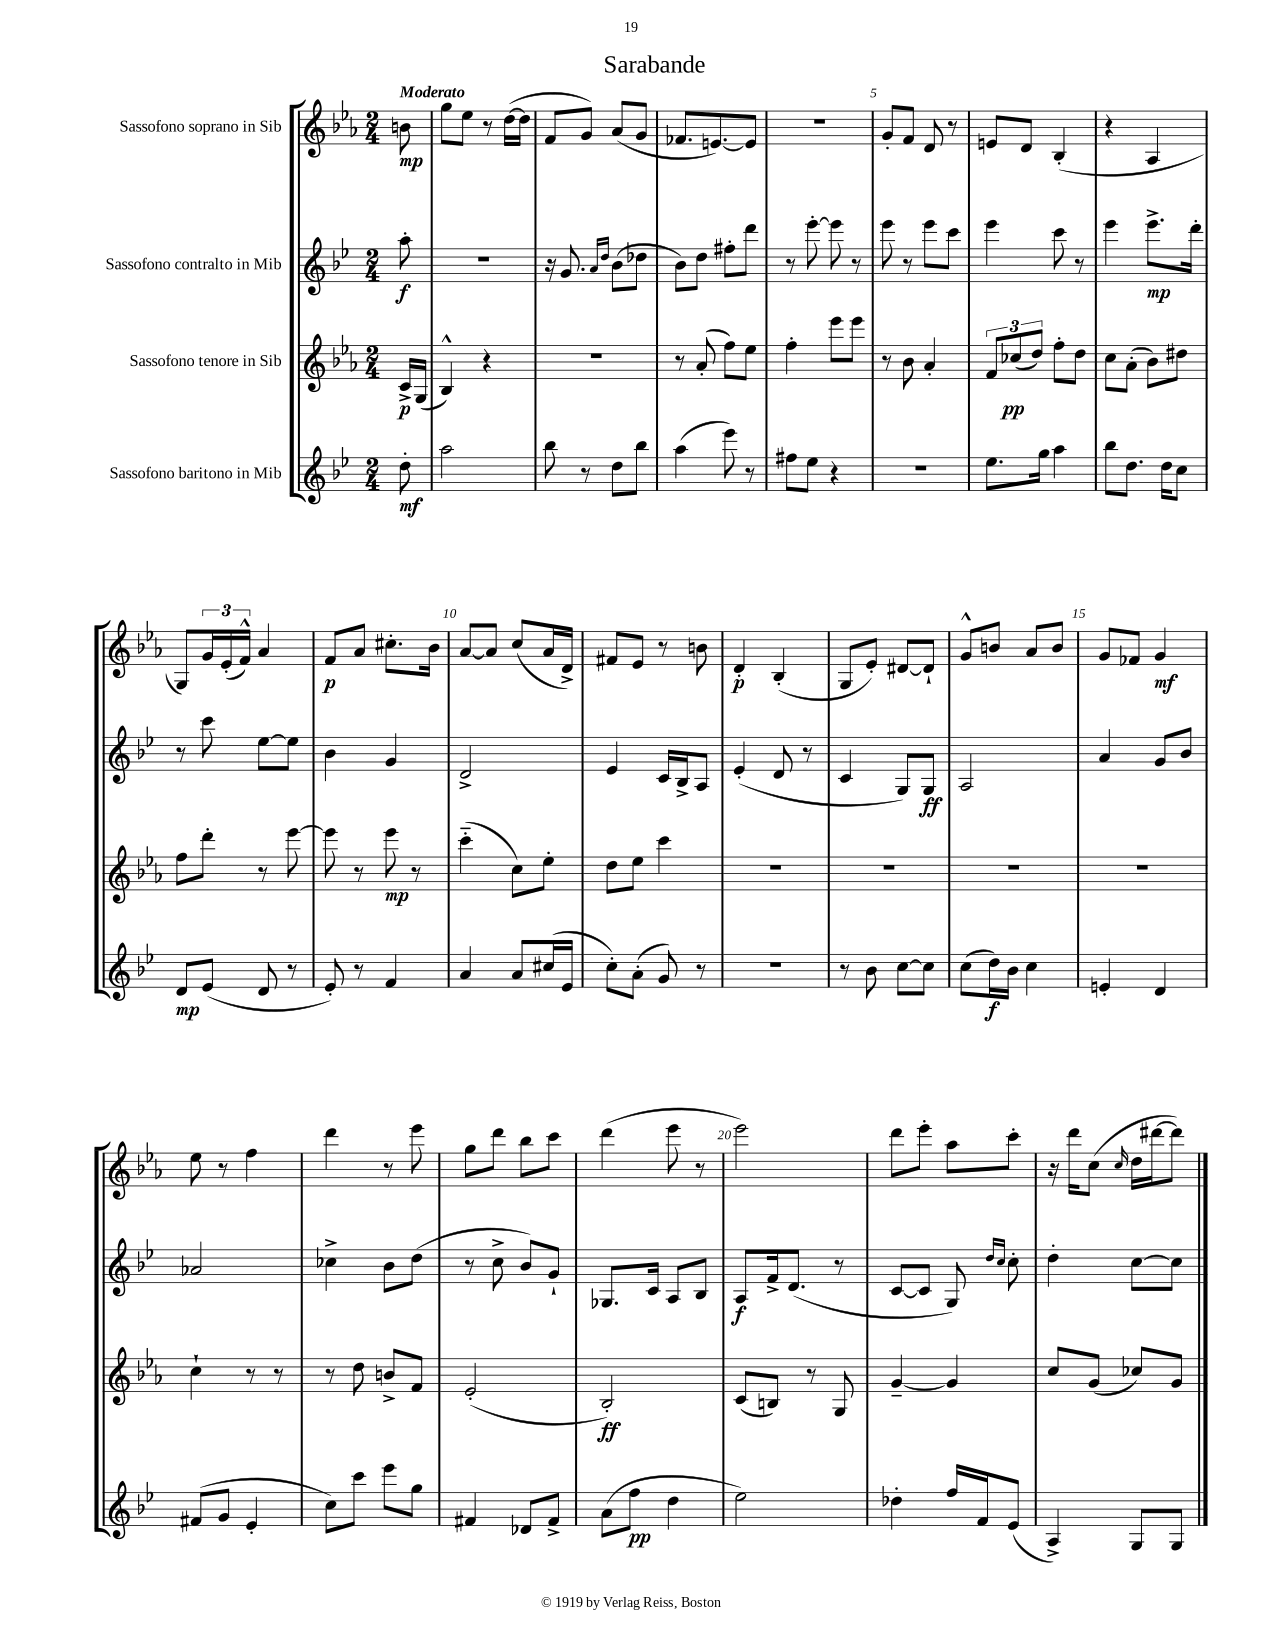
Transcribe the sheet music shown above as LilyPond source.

\header { title = "Sarabande" }
<<
\new StaffGroup <<
\new Staff = "s0" \with { instrumentName = "Sassofono soprano in Sib" } {
    \clef treble \key ees \major \numericTimeSignature \time 2/4 \partial 8 \tempo "Moderato"
    b'8\mp |
    g''8 ees''8 r8 d''16~( d''16 |
    f'8 g'8) aes'8( g'8 |
    fes'8. e'8.~) e'8 |
    R2 |
    g'8-. f'8 d'8 r8 |
    e'8 d'8 bes4-.( |
    r4 aes4 |
    g8) \tuplet 3/2 { g'16 ees'16-.( f'16-^) } aes'4 |
    f'8\p aes'8 cis''8.-. bes'16 |
    aes'8~ aes'8 c''8( aes'16 d'16->) |
    fis'8 ees'8 r8 b'8 |
    d'4-.\p bes4-.( |
    g8 ees'8-.) dis'8~ dis'8-! |
    g'8-^ b'8 aes'8 b'8 |
    g'8 fes'8 g'4\mf |
    ees''8 r8 f''4 |
    d'''4 r8 ees'''8 |
    g''8 d'''8 bes''8 c'''8 |
    d'''4( ees'''8 r8 |
    ees'''2) |
    d'''8 ees'''8-. aes''8 c'''8-. |
    r16 d'''16 c''8( \grace { c''16 } d''16 dis'''16~ dis'''8) \bar "|." |
}
\new Staff = "s1" \with { instrumentName = "Sassofono contralto in Mib" } {
    \clef treble \key bes \major \numericTimeSignature \time 2/4 \partial 8
    a''8-.\f |
    r2 |
    r16 g'8. \grace { a'16 d''16 } bes'8( des''8 |
    bes'8) d''8 fis''8-. d'''8 |
    r8 ees'''8~-. ees'''8 r8 |
    ees'''8 r8 ees'''8 c'''8 |
    ees'''4 c'''8 r8 |
    ees'''4 ees'''8.->\mp d'''16-. |
    r8 c'''8 ees''8~ ees''8 |
    bes'4 g'4 |
    d'2-> |
    ees'4 c'16 bes16-> a8 |
    ees'4-.( d'8 r8 |
    c'4 g8) g8\ff |
    a2 |
    a'4 g'8 bes'8 |
    aes'2 |
    ces''4-> bes'8 d''8( |
    r8 c''8-> bes'8) g'8-! |
    ges8. c'16 a8 bes8 |
    a8\f f'16-> d'8.( r8 |
    c'8~ c'8 g8) \grace { d''16 c''16 } c''8-. |
    d''4-. c''8~ c''8 \bar "|." |
}
\new Staff = "s2" \with { instrumentName = "Sassofono tenore in Sib" } {
    \clef treble \key ees \major \numericTimeSignature \time 2/4 \partial 8
    c'16->\p g16( |
    bes4-^) r4 |
    R2 |
    r8 aes'8-.( f''8) ees''8 |
    f''4-. ees'''8 ees'''8 |
    r8 bes'8 aes'4-. |
    \tuplet 3/2 { f'8 ces''8\pp( d''8) } f''8-. d''8 |
    c''8 aes'8-.( bes'8) dis''8 |
    f''8 d'''8-. r8 ees'''8~ |
    ees'''8 r8 ees'''8\mp r8 |
    c'''4-_( c''8) ees''8-. |
    d''8 ees''8 c'''4 |
    R2 |
    R2 |
    R2 |
    R2 |
    c''4-! r8 r8 |
    r8 d''8 b'8-> f'8 |
    ees'2-.( |
    bes2-.\ff) |
    c'8( b8) r8 g8 |
    g'4~-- g'4 |
    c''8 g'8( ces''8) g'8 \bar "|." |
}
\new Staff = "s3" \with { instrumentName = "Sassofono baritono in Mib" } {
    \clef treble \key bes \major \numericTimeSignature \time 2/4 \partial 8
    d''8-.\mf |
    a''2 |
    bes''8 r8 d''8 bes''8 |
    a''4( ees'''8) r8 |
    fis''8 ees''8 r4 |
    R2 |
    ees''8. g''16 a''4 |
    bes''8 d''8. d''16 c''8 |
    d'8\mp ees'8( d'8 r8 |
    ees'8-.) r8 f'4 |
    a'4 a'8 cis''16( ees'16 |
    c''8-.) a'8-.( g'8) r8 |
    R2 |
    r8 bes'8 c''8~ c''8 |
    c''8( d''16\f) bes'16 c''4 |
    e'4-. d'4 |
    fis'8( g'8 ees'4-. |
    c''8) c'''8 ees'''8 g''8 |
    fis'4 des'8 fis'8-> |
    a'8( f''8\pp d''4 |
    ees''2) |
    des''4-. f''16 f'16 ees'8( |
    a4->) g8 g8 \bar "|." |
}
>>
>>
\layout { \context { \Score \override BarNumber.break-visibility = ##(#f #t #t) barNumberVisibility = #(every-nth-bar-number-visible 5) } }
